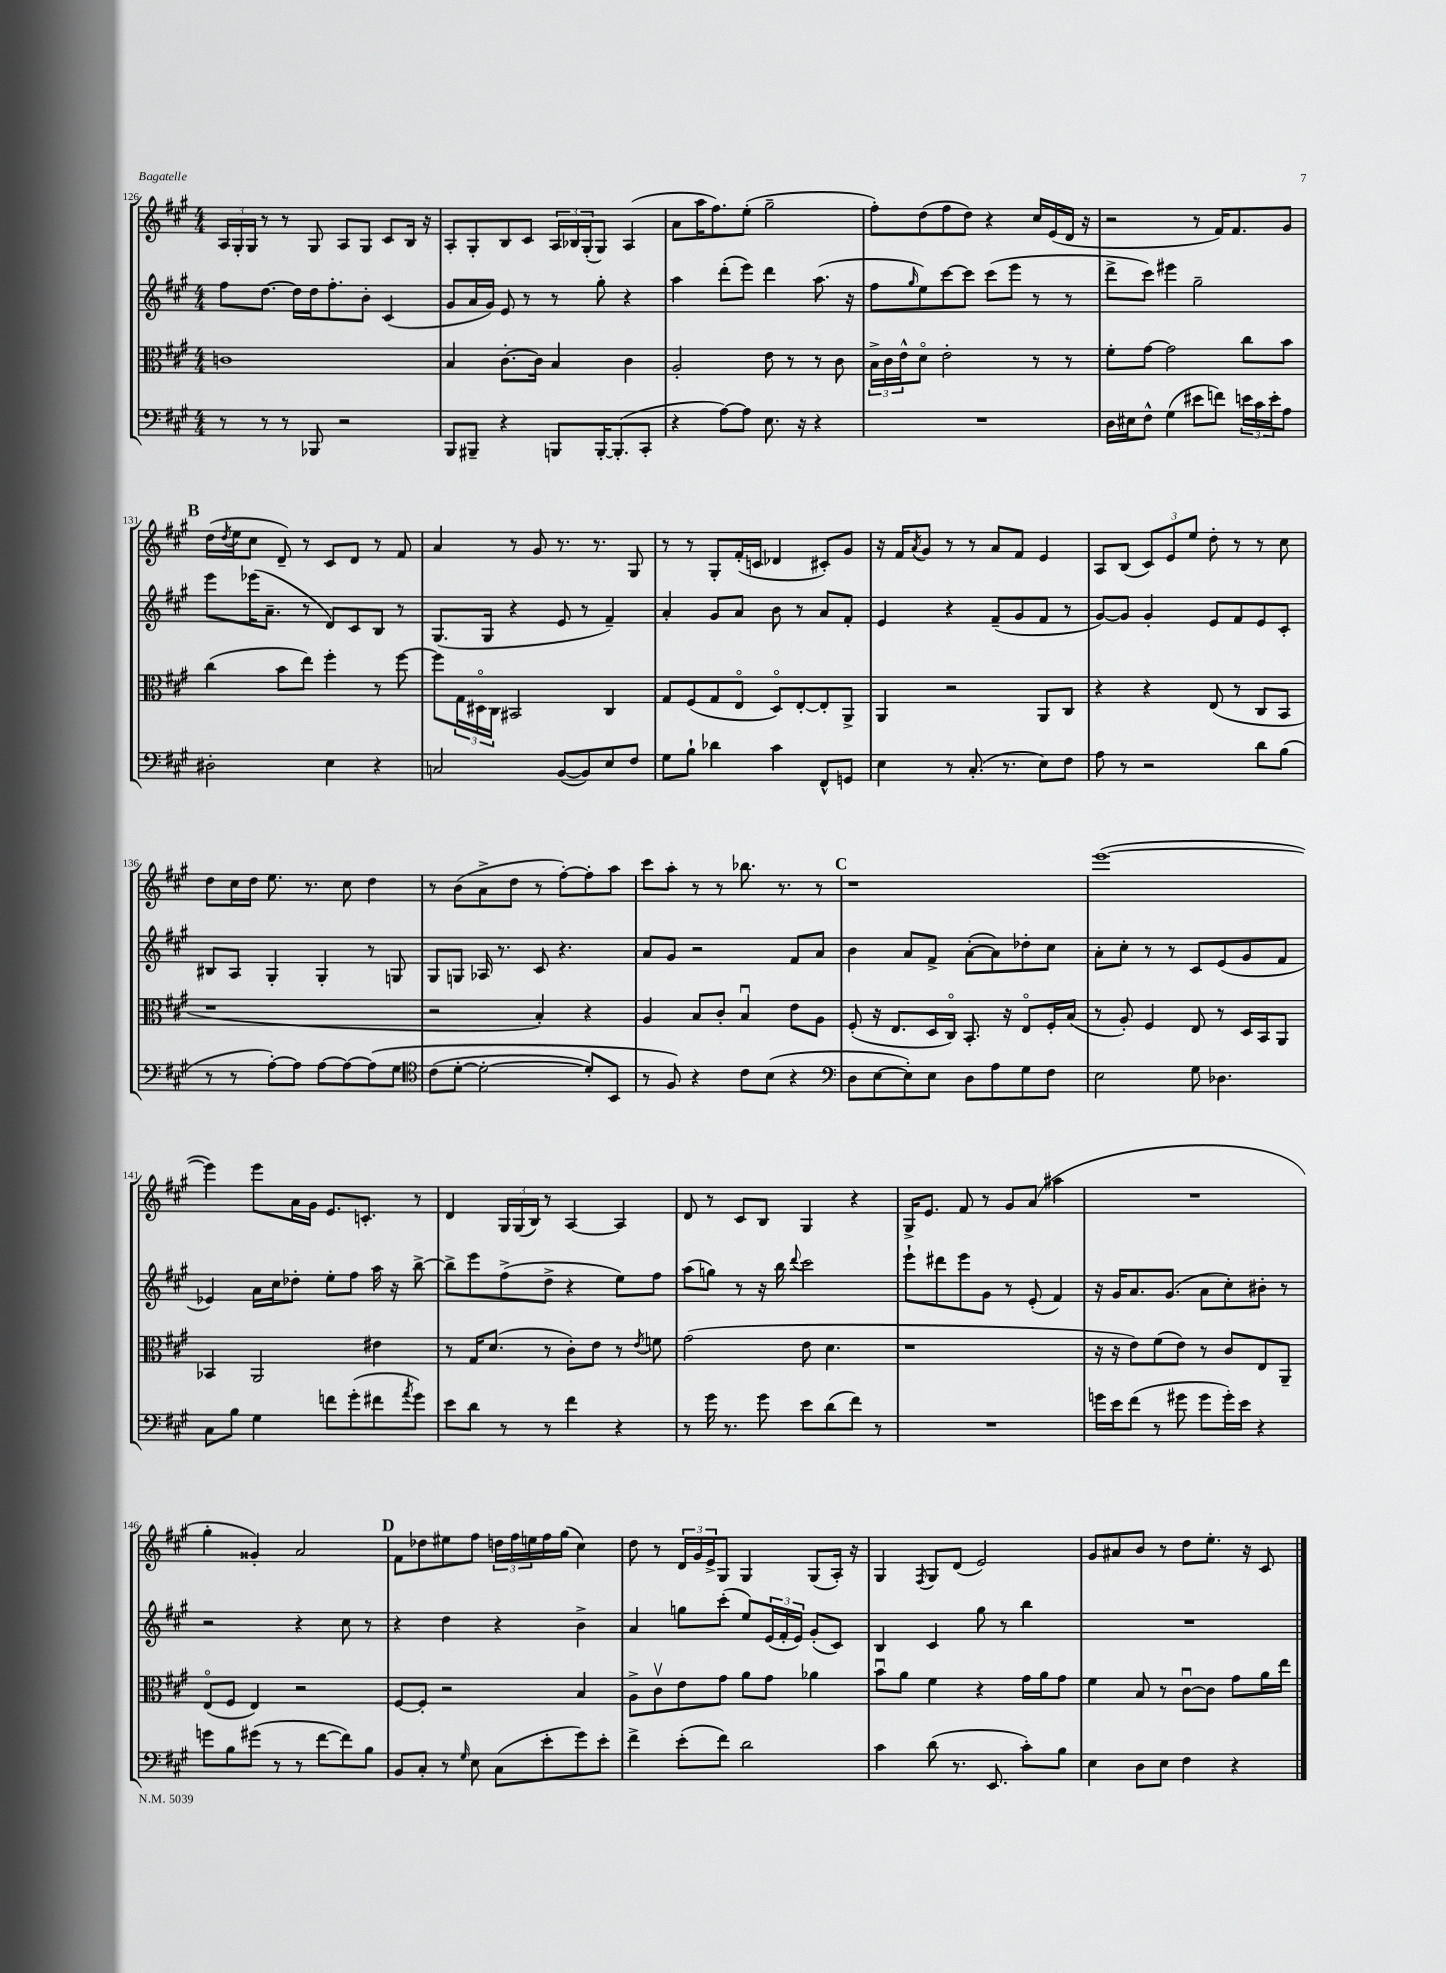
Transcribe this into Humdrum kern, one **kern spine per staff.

**kern	**kern	**kern	**kern
*part4	*part3	*part2	*part1
*staff4	*staff3	*staff2	*staff1
*clefF4	*clefC3	*clefG2	*clefG2
*k[f#c#g#]	*k[f#c#g#]	*k[f#c#g#]	*k[f#c#g#]
*M4/4	*M4/4	*M4/4	*M4/4
=126	=126	=126	=126
8r	1cn	8ff#\L	24A/LL
.	.	.	24G#'/
.	.	.	24G#/JJ
8r	.	[8.dd\J	8r
8r	.	.	8r
.	.	16dd\LL]	.
8BBB-X/	.	16dd\J	8G#/
.	.	8.ff#'\	.
2r	.	.	8A/L
.	.	8b'\J	8G#/J
.	.	(4c#/	8c#/L
.	.	.	16B/Jk
.	.	.	16r
=127	=127	=127	=127
8BBB/L	4B/	8g#/L	8A'/L
8BBB#X~/J	.	16a/L	8G#'/
.	.	16g#/JJ)	.
4r	[8.c#'\L	8e/	8B/
.	.	8r	8c#/J
.	16c#\Jk]	.	.
8BBBn/L	4B/	8r	24A/LL
.	.	.	24B-X/
.	.	.	(24G#'/J
[16BBB'/K	.	8gg#'\	8G#/J)
(8.BBB'/]	.	.	.
.	4c#\	4r	(4A/
8CC#'/J	.	.	.
=128	=128	=128	=128
4r	2A'/	4aa\	8a\L
.	.	.	16aa\K
.	.	.	8.ff#\)
[8A\L)	.	(8ddd'\L	.
8A\J]	.	8eee\J)	(8ee'\J
8.E\	8e\	4ddd\	2gg#~\
.	8r	.	.
16r	.	.	.
4r	8r	(8.aa\	.
.	8c#\	.	.
.	.	16r	.
=129	=129	=129	=129
1r	24B^\LL	8ff#\L	8ff#'\L)
.	24c#\	.	.
.	24e^^\J	.	.
.	.	16qqgg#/	.
.	8d\J	8ee\)	(8dd\
.	2e'\	[8ccc#\	8ff#\
.	.	8ccc#\J]	8dd\J)
.	.	(8ccc#\L	4r
.	.	8eee\J	.
.	8r	8r	16cc#/LL
.	.	.	(16e/
.	8r	8r	16d/JJ
.	.	.	16r
=130	=130	=130	=130
16D\LL	8f#'\L	8ddd^\L	2r
16E#X\J	.	.	.
8F#^^\J	[8g#\J	8ccc#\J)	.
(4G#\	2g#\]	4eee#X\	.
8e#X\L	.	2gg#~\	8r
8fn\J)	.	.	16f#/KL)
.	.	.	8.f#/
24en\LL	8cc#\L	.	.
24c#\	.	.	.
24e'\J	.	.	.
8A\J	8b\J	.	8g#/J
!!LO:LB:g=z
!!LO:REH:place=s1:t=B
=131	=131	=131	=131
2D#X'\	(4cc#\	8eee\L	(16dd\LL
.	.	.	8qdd/
.	.	.	16ee\J
.	.	(16eee-X\K	8cc#\J
.	.	8.a~\J	.
.	8b\L	.	8d~/)
.	8ee\J)	8r	8r
4E\	4ff#'\	8d/L)	8c#/L
.	.	8c#/	8d/J
4r	8r	8B/J	8r
.	[8ff#\	8r	8f#/
=132	=132	=132	=132
2Cn/	8ff#\L]	(8.G#/L	4a/
.	24G#\L	.	.
.	24D#X\	.	.
.	.	16G#/Jk	.
.	24C#\JJ	.	.
.	2BB#X/	4r	8r
.	.	.	8g#/
([8BB/L	.	8e/	8.r
8BB/])	.	8r	.
.	.	.	8.r
8E/	4C#/	4f#~/)	.
8F#/J	.	.	8G#/
=133	=133	=133	=133
8G#\L	8G#/L	4a'/	8r
8B`\J	(8F#/	.	8r
4d-X\	8G#/	8g#/L	8G#'/L
.	8E/J	8a/J	(16f#'/L
.	.	.	16cn/JJ
4c#\	8D/L)	8b\	4d-X/
.	[8E'/	8r	.
8FF#^^/L	8E'/]	8a/L	8c#X'/L)
8GGn/J	8AA^/J	8f#'/J	8g#/J
=134	=134	=134	=134
4E\	4AA/	4e/	16r
.	.	.	16f#/KL
.	.	.	8qa/
.	.	.	8g#/J
8r	2r	4r	8r
(8.C#'/	.	.	8r
.	.	(8f#~/L	8a/L
8.r	.	.	.
.	.	8g#/	8f#/J
8E\L)	8AA/L	8f#/J	4e/
8F#\J	8C#/J	8r	.
=135	=135	=135	=135
8A\	4r	[8g#/L)	8A/L
8r	.	8g#/J]	(8B/J
2r	4r	4g#'/	12c#/L)
.	.	.	12e/
.	.	.	12ee/J
.	(8E/	8e/L	8dd'\
.	8r	8f#/	8r
8d\L	8C#/L	8e/	8r
(8B\J	8BB/J	8c#'/J	8cc#\
!!LO:LB:g=z
=136	=136	=136	=136
8r	1r	8B#X/L	8dd\L
8r	.	8A/J	16cc#\L
.	.	.	16dd\JJ
[8A'\L)	.	4G#'/	8.ee\
8A\J]	.	.	.
.	.	.	8.r
[8A\L	.	4G#'/	.
8A\_	.	.	8cc#\
(8A\]	.	8r	4dd\
8G#\J	.	8Gn/	.
=137	=137	=137	=137
*clefC4	*	*	*
(8c#\L	2r	8G#/L	8r
[8d'\J	.	8Gn/J	(8b\L
2d'\_	.	16A-X/	8a^\
.	.	8.r	.
.	.	.	8dd\J
.	4B'/)	8c#/	8r
.	.	4.r	[8ff#'\L)
8d'/L])	4r	.	8ff#'\]
8BB/J	.	.	8aa\J
=138	=138	=138	=138
8r	4A/	8a/L	8ccc#\L
8F#/)	.	8g#/J	8aa'\J
4r	8B/L	2r	8r
.	8c#'/J	.	8r
8c#\L	4Bu/	.	8.bb-X\
(8B\J	.	.	.
.	.	.	8.r
4r	8e\L	8f#/L	.
.	8A\J	8a/J	8r
!!LO:REH:place=s1:t=C
=139	=139	=139	=139
*clefF4	*	*	*
8D\L	(8F#'/	4b\	1r
[8E\	16r	.	.
.	8.E/L	.	.
8E'\])	.	8a/L	.
8E\J	16D/L	8f#^/J	.
.	16C#/JJ)	.	.
8D\L	8.BB'/	([8a'\L	.
8A\	.	8a\])	.
.	16r	.	.
8G#\	8E/L	8dd-X'\	.
8F#\J	16F#'/L	8cc#\J	.
.	(16B/JJ	.	.
=140	=140	=140	=140
2E\	8r	8a'\L	([1eee
.	8A'/)	8cc#'\J	.
.	4F#/	8r	.
.	.	8r	.
8G#\	8E/	8c#/L	.
4.D-X\	8r	(8e/	.
.	16D/LL	8g#/	.
.	16BB/J	.	.
.	8AA/J	8f#/J	.
!!LO:LB:g=z
=141	=141	=141	=141
8C#\L	4BB-X/	4e-X/)	4eee\])
8B\J	.	.	.
4G#\	2AA/	16a\LL	8eee\L
.	.	16cc#\J	.
.	.	8dd-X'\J	16a\L
.	.	.	16g#\JJ
8fn\L	.	8ee'\L	8.e/L
(8g#'\	.	8ff#\J	.
.	.	.	8.cn'/J
8f#X\	4e#X\	16aa\	.
.	.	16r	.
8qa/	.	.	.
8g#\J)	.	[8bb^\	8r
=142	=142	=142	=142
8e\L	8r	8bb^\L]	4d/
8d\J	16G#/KL	8eee\	.
.	(8.d/J	.	.
8r	.	(8ff#^\	24G#/LL
.	.	.	(24G#/
.	.	.	24B/JJ)
8r	8r	8dd^\J	8r
4f#\	8c#'\L)	4r	[4A/
.	8e\J	.	.
4r	8r	8ee\L)	4A/]
.	8qe/	.	.
.	8fn\	8ff#\J	.
=143	=143	=143	=143
8r	(2g#\	(8aa\L	8d/
16g#\	.	8ggn\J)	8r
8.r	.	.	.
.	.	8r	8c#/L
8g#\	.	16r	8B/J
.	.	16bb\	.
.	.	8qqddd/	.
8e\L	8e\	2ccc#\	4G#/
(8d\	4.d\	.	.
8f#\J)	.	.	4r
8r	.	.	.
=144	=144	=144	=144
1r	1r	8eee`\L	16G#^/KL
.	.	.	8.e/J
.	.	8ddd#X\	.
.	.	8eee\	8f#/
.	.	8g#\J	8r
.	.	8r	8g#/L
.	.	(8e'/	(8a/J
.	.	4f#/)	4aa#X\
=145	=145	=145	=145
16gn\LL	16r	16r	1r
16e\J	16r	16g#/KL	.
(8f#\J	8e\L)	8.a/	.
8r	(8f#\	.	.
.	.	(8.g#/J	.
8g#X\	8e\J)	.	.
8g#\L	8r	8a\L	.
16g#'\L)	8c#/L	8cc#'\)	.
16e\JJ	.	.	.
4r	8E/	8b#X'\J	.
.	8AA~/J	8r	.
!!LO:LB:g=z
=146	=146	=146	=146
8gn\L	(8E/L	2r	4gg#'\
8B\	8F#/J	.	.
(8g#X\J	4E/)	.	4g##X'/)
8r	.	.	.
8r	2r	4r	2a/
[8f#\L	.	.	.
8f#\])	.	8cc#\	.
8B\J	.	8r	.
!!LO:REH:place=s1:t=D
=147	=147	=147	=147
8BB/L	[8F#/L	4r	8f#\L
8C#'/J	8F#'/J]	.	8dd-X\
8r	2r	4dd\	8ee#X\
16qqG#/	.	.	.
8E\	.	.	8ff#\J
(8C#\L	.	4r	24ddn\LL
.	.	.	24ff#\
.	.	.	24een\
8e'\	.	.	16ff#\
.	.	.	(16gg#\JJ
8g#\)	4B/	4b^\	4cc#\)
8e'\J	.	.	.
=148	=148	=148	=148
4f#^\	8A^\L	4a/	8dd\
.	8c#v\	.	8r
(8e'\L	8e\	8ggn\L	24d/LL
.	.	.	24g#/
.	.	.	24e^/J
8f#\J)	8g#\J	(8ccc#'\J	8G#/J
2d\	8a\L	8ee/L)	4G#/
.	8g#\J	(24e/L	.
.	.	24f#'/	.
.	.	24e/JJ)	.
.	4a-X\	(8g#'/L	(8G#/L
.	.	8c#/J)	16A'/Jk)
.	.	.	16r
=149	=149	=149	=149
4c#\	8bu\L	4B/	4G#/
.	8a\J	.	.
.	.	.	8qF#/
(8d\	4f#\	4c#/	8G#/L
8.r	.	.	(8d/J
.	4r	8gg#\	2e/)
8.EE/	.	.	.
.	.	8r	.
8c#'\L)	16g#\LL	4bb\	.
.	16a\J	.	.
8B\J	8g#\J	.	.
=150	=150	=150	=150
4E\	4f#\	1r	8g#/L
.	.	.	8a#X/
8D\L	8B/	.	8b/J
8E\J	8r	.	8r
4F#\	[8c#u\L	.	8dd\L
.	8c#\J]	.	8.ee'\J
4r	8g#\L	.	.
.	.	.	16r
.	16a\L	.	8c#/
.	16ee\JJ	.	.
==	==	==	==
*-	*-	*-	*-
